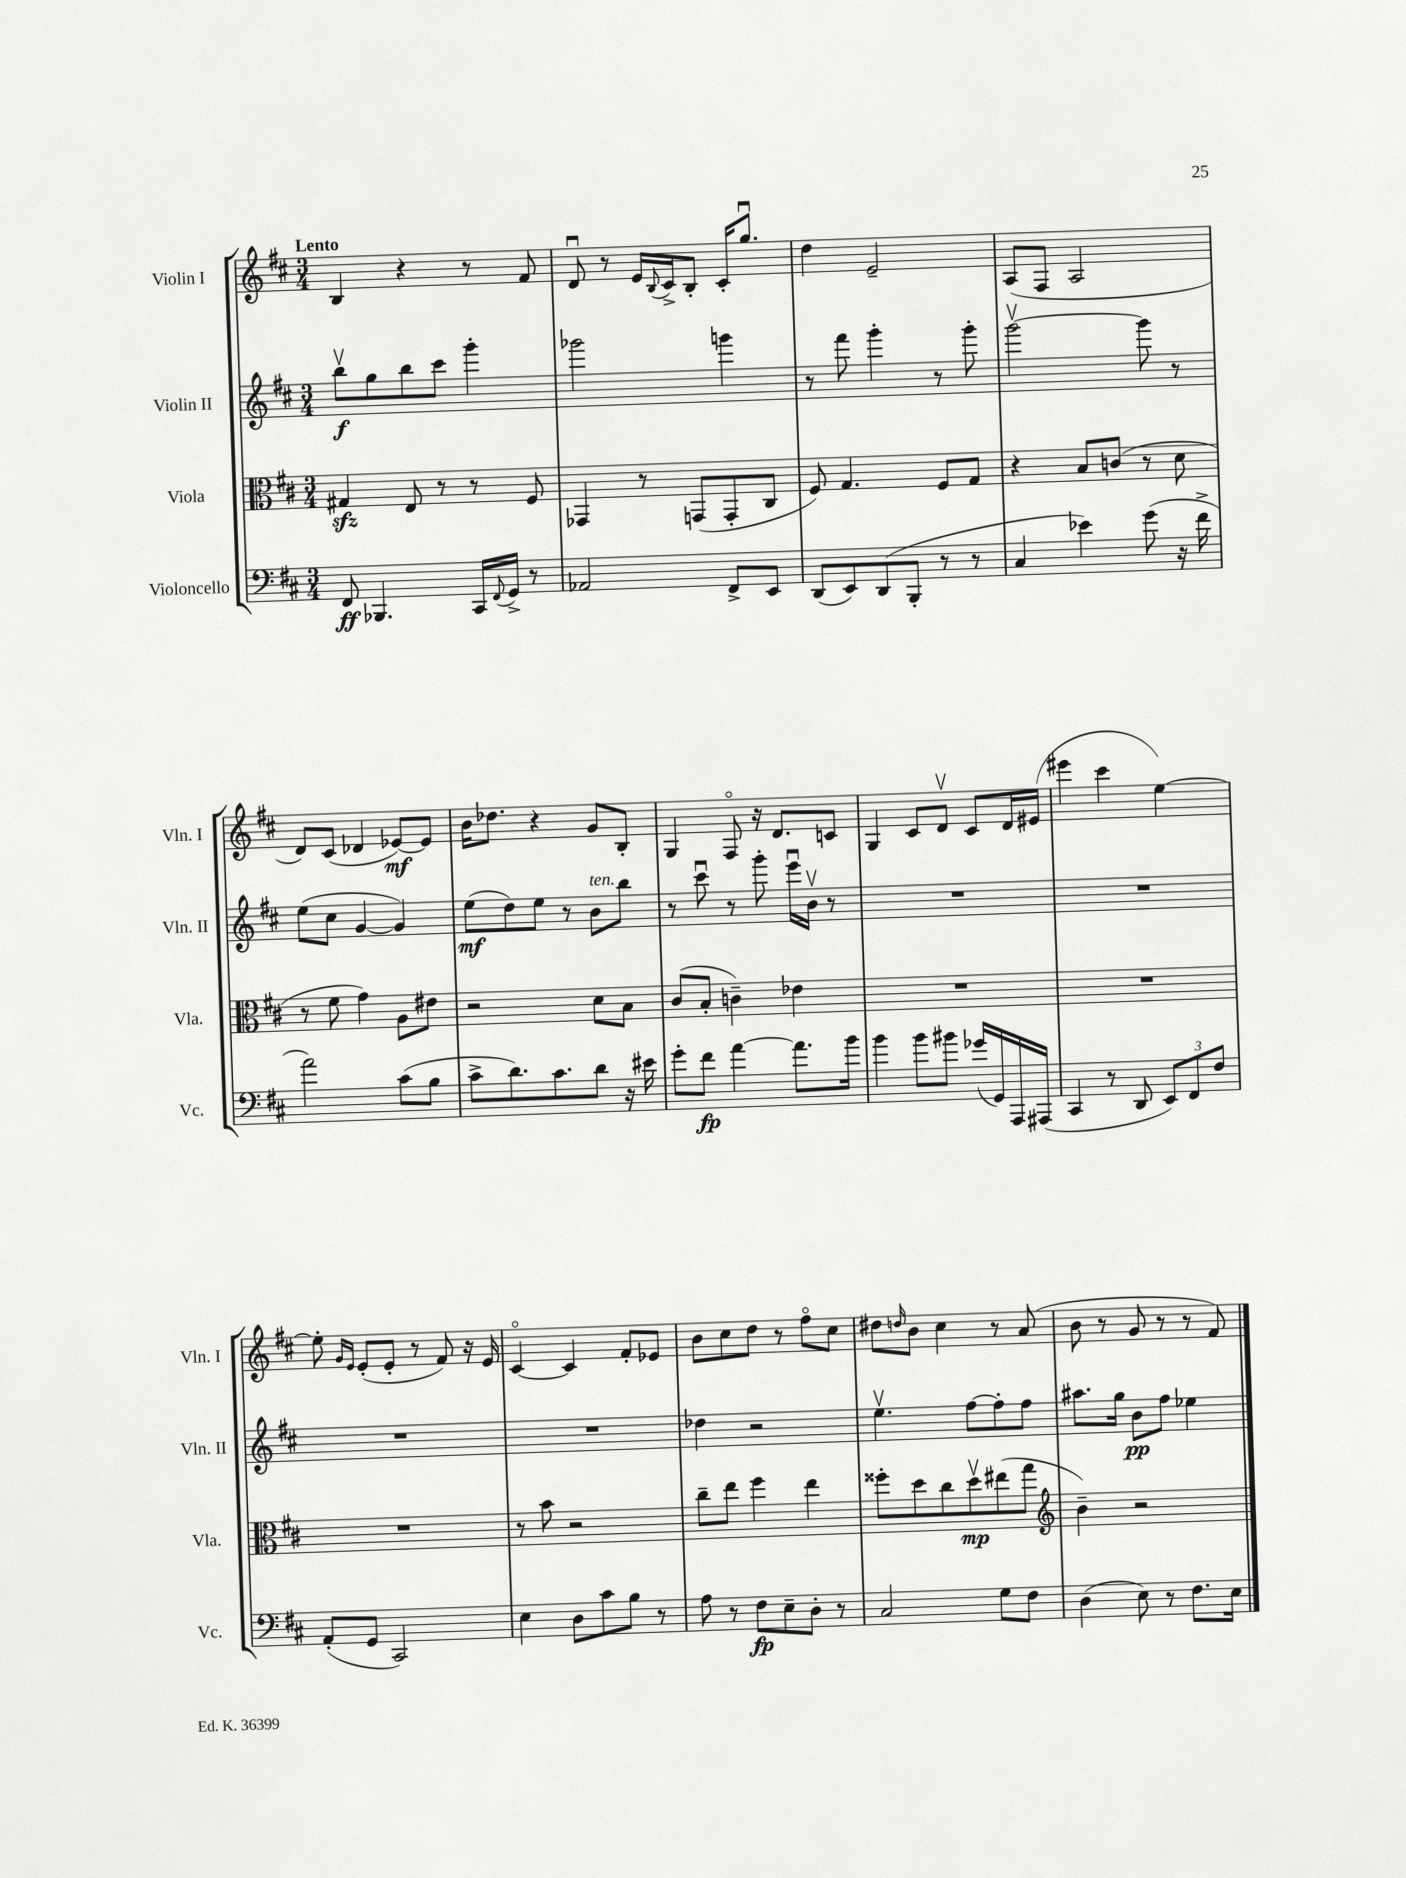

**kern	**dynam	**kern	**dynam	**kern	**dynam	**kern	**dynam
*part4	*part4	*part3	*part3	*part2	*part2	*part1	*part1
*staff4	*staff4	*staff3	*staff3	*staff2	*staff2	*staff1	*staff1
*I"Violoncello	*	*I"Viola	*	*I"Violin II	*	*I"Violin I	*
*I'Vc.	*	*I'Vla.	*	*I'Vln. II	*	*I'Vln. I	*
*clefF4	*	*clefC3	*	*clefG2	*	*clefG2	*
*k[f#c#]	*	*k[f#c#]	*	*k[f#c#]	*	*k[f#c#]	*
*M3/4	*	*M3/4	*	*M3/4	*	*M3/4	*
=1	=1	=1	=1	=1	=1	=1	=1
!	!	!	!	!	!	!LO:TX:a:B:t=Lento	!
8FF#/	ff	4G#Xzz/	.	8bbv\L	f	4B/	.
4.BBB-X/	.	.	.	8gg\	.	.	.
.	.	8E/	.	8bb\	.	4r	.
.	.	8r	.	8ccc#\J	.	.	.
16CC#/LL	.	8r	.	4ggg'\	.	8r	.
8qqFF#/	.	.	.	.	.	.	.
16GG^/JJ	.	.	.	.	.	.	.
8r	.	8F#/	.	.	.	8f#/	.
=2	=2	=2	=2	=2	=2	=2	=2
2AA-X/	.	4GG-X/	.	2ggg-X\	.	8du/	.
.	.	.	.	.	.	8r	.
.	.	8r	.	.	.	16e/LL	.
.	.	.	.	.	.	8qqB/	.
.	.	.	.	.	.	16c#^/J	.
.	.	(8GGn/L	.	.	.	8B'/J	.
8FF#^/L	.	8GG'/	.	4gggn\	.	16c#'/KL	.
.	.	.	.	.	.	8.ggu/J	.
8EE/J	.	8C#/J	.	.	.	.	.
=3	=3	=3	=3	=3	=3	=3	=3
(8DD/L	.	8F#/)	.	8r	.	4dd\	.
8EE/)	.	4.G/	.	8fff#\	.	.	.
(8DD/	.	.	.	4ggg'\	.	2e~/	.
8BBB'/J	.	.	.	.	.	.	.
8r	.	8F#/L	.	8r	.	.	.
8r	.	8G/J	.	8ggg'\	.	.	.
=4	=4	=4	=4	=4	=4	=4	=4
4C#/	.	4r	.	[2gggv\	.	(8A/L	.
.	.	.	.	.	.	8F#/J	.
4e-X\)	.	8B/L	.	.	.	2A/	.
.	.	(8cn/J	.	.	.	.	.
(8g\	.	8r	.	8ggg\]	.	.	.
16r	.	8d\	.	8r	.	.	.
16f#^\	.	.	.	.	.	.	.
!!LO:LB:g=z
=5	=5	=5	=5	=5	=5	=5	=5
2a\)	.	8r	.	(8ee\L	.	8d/L)	.
.	.	8f#\	.	8cc#\J	.	(8c#/J	.
.	.	4g\)	.	[4g/	.	4d-X/	.
(8c#\L	.	8A\L	.	4g/])	.	[8e-X/L)	mf
8B\J	.	8e#X\J	.	.	.	8e-/J]	.
=6	=6	=6	=6	=6	=6	=6	=6
8c#^\L	.	2r	.	(8ee\L	mf	16b\KL	.
.	.	.	.	.	.	8.dd-X\J	.
8.d\)	.	.	.	8dd\)	.	.	.
.	.	.	.	8ee\J	.	4r	.
8.c#\	.	.	.	.	.	.	.
.	.	.	.	8r	.	.	.
!	!	!	!	!LO:TX:a:i:t=ten.	!	!	!
8d\J	.	8d\L	.	8b\L	.	8g/L	.
16r	.	8B\J	.	8bb\J	.	8B'/J	.
16e#X\	.	.	.	.	.	.	.
=7	=7	=7	=7	=7	=7	=7	=7
8g'\L	.	(8c#/L	.	8r	.	4G/	.
8f#\J	fp	8B'/J	.	8ccc#u\	.	.	.
[4a\	.	4cn~\)	.	8r	.	8F#/	.
.	.	.	.	8ggg'\	.	16r	.
.	.	.	.	.	.	8.d/L	.
8.a\L]	.	4e-X\	.	16eeeu\LL	.	.	.
.	.	.	.	16bv\JJ	.	.	.
.	.	.	.	8r	.	8cn/J	.
16b\Jk	.	.	.	.	.	.	.
=8	=8	=8	=8	=8	=8	=8	=8
4b\	.	2.r	.	2.r	.	4G/	.
8b\L	.	.	.	.	.	8c#/L	.
8b#X\J	.	.	.	.	.	8dv/J	.
(16g-X/LL	.	.	.	.	.	8c#/L	.
16GG/)	.	.	.	.	.	.	.
16AAA/	.	.	.	.	.	16d/L	.
(16AAA#X/JJ	.	.	.	.	.	(16e#X/JJ	.
=9	=9	=9	=9	=9	=9	=9	=9
4CC#/	.	2.r	.	2.r	.	4eee#X\	.
8r	.	.	.	.	.	4ccc#\	.
8DD/	.	.	.	.	.	.	.
12EE/L)	.	.	.	.	.	[4ee\)	.
12FF#/	.	.	.	.	.	.	.
12F#/J	.	.	.	.	.	.	.
!!LO:LB:g=z
=10	=10	=10	=10	=10	=10	=10	=10
(8AA'/L	.	2.r	.	2.r	.	8ee'\]	.
.	.	.	.	.	.	16qqg/LL	.
.	.	.	.	.	.	16qqe/JJ	.
8GG/J	.	.	.	.	.	(8e'/L	.
2CC#/)	.	.	.	.	.	8e'/J	.
.	.	.	.	.	.	8r	.
.	.	.	.	.	.	8f#/)	.
.	.	.	.	.	.	16r	.
.	.	.	.	.	.	16e/	.
=11	=11	=11	=11	=11	=11	=11	=11
4E\	.	8r	.	2.r	.	[4c#/	.
.	.	8b\	.	.	.	.	.
8D\L	.	2r	.	.	.	4c#/]	.
8c#\	.	.	.	.	.	.	.
8B\J	.	.	.	.	.	8f#'/L	.
8r	.	.	.	.	.	8e-X/J	.
=12	=12	=12	=12	=12	=12	=12	=12
8A\	.	8cc#~\L	.	4dd-X\	.	8b\L	.
8r	.	8ee\J	.	.	.	8cc#\	.
8F#\L	fp	4ff#\	.	2r	.	8dd\J	.
8E~\	.	.	.	.	.	8r	.
8D'\J	.	4ee\	.	.	.	8ff#\L	.
8r	.	.	.	.	.	8cc#\J	.
=13	=13	=13	=13	=13	=13	=13	=13
2C#/	.	8ff##X'\L	.	4.eev\	.	8dd#X\L	.
.	.	.	.	.	.	16qqddn/	.
.	.	8dd\	.	.	.	8b\J	.
.	.	8cc#\	.	.	.	4cc#\	.
.	.	8ddv\	mp	[8ff#\L	.	.	.
8G\L	.	(8ee#X\	.	8ff#'\]	.	8r	.
8F#\J	.	8gg\J	.	8ff#\J	.	(8a/	.
=14	=14	=14	=14	=14	=14	=14	=14
*	*	*clefG2	*	*	*	*	*
(4D\	.	4b~\)	.	8.aa#X\L	.	8b\	.
.	.	.	.	.	.	8r	.
.	.	.	.	16gg\Jk	.	.	.
8E\)	.	2r	.	8b\L	pp	8g/	.
8r	.	.	.	8ff#\J	.	8r	.
8.F#\L	.	.	.	4ee-X\	.	8r	.
.	.	.	.	.	.	8f#/)	.
16E\Jk	.	.	.	.	.	.	.
==	==	==	==	==	==	==	==
*-	*-	*-	*-	*-	*-	*-	*-
